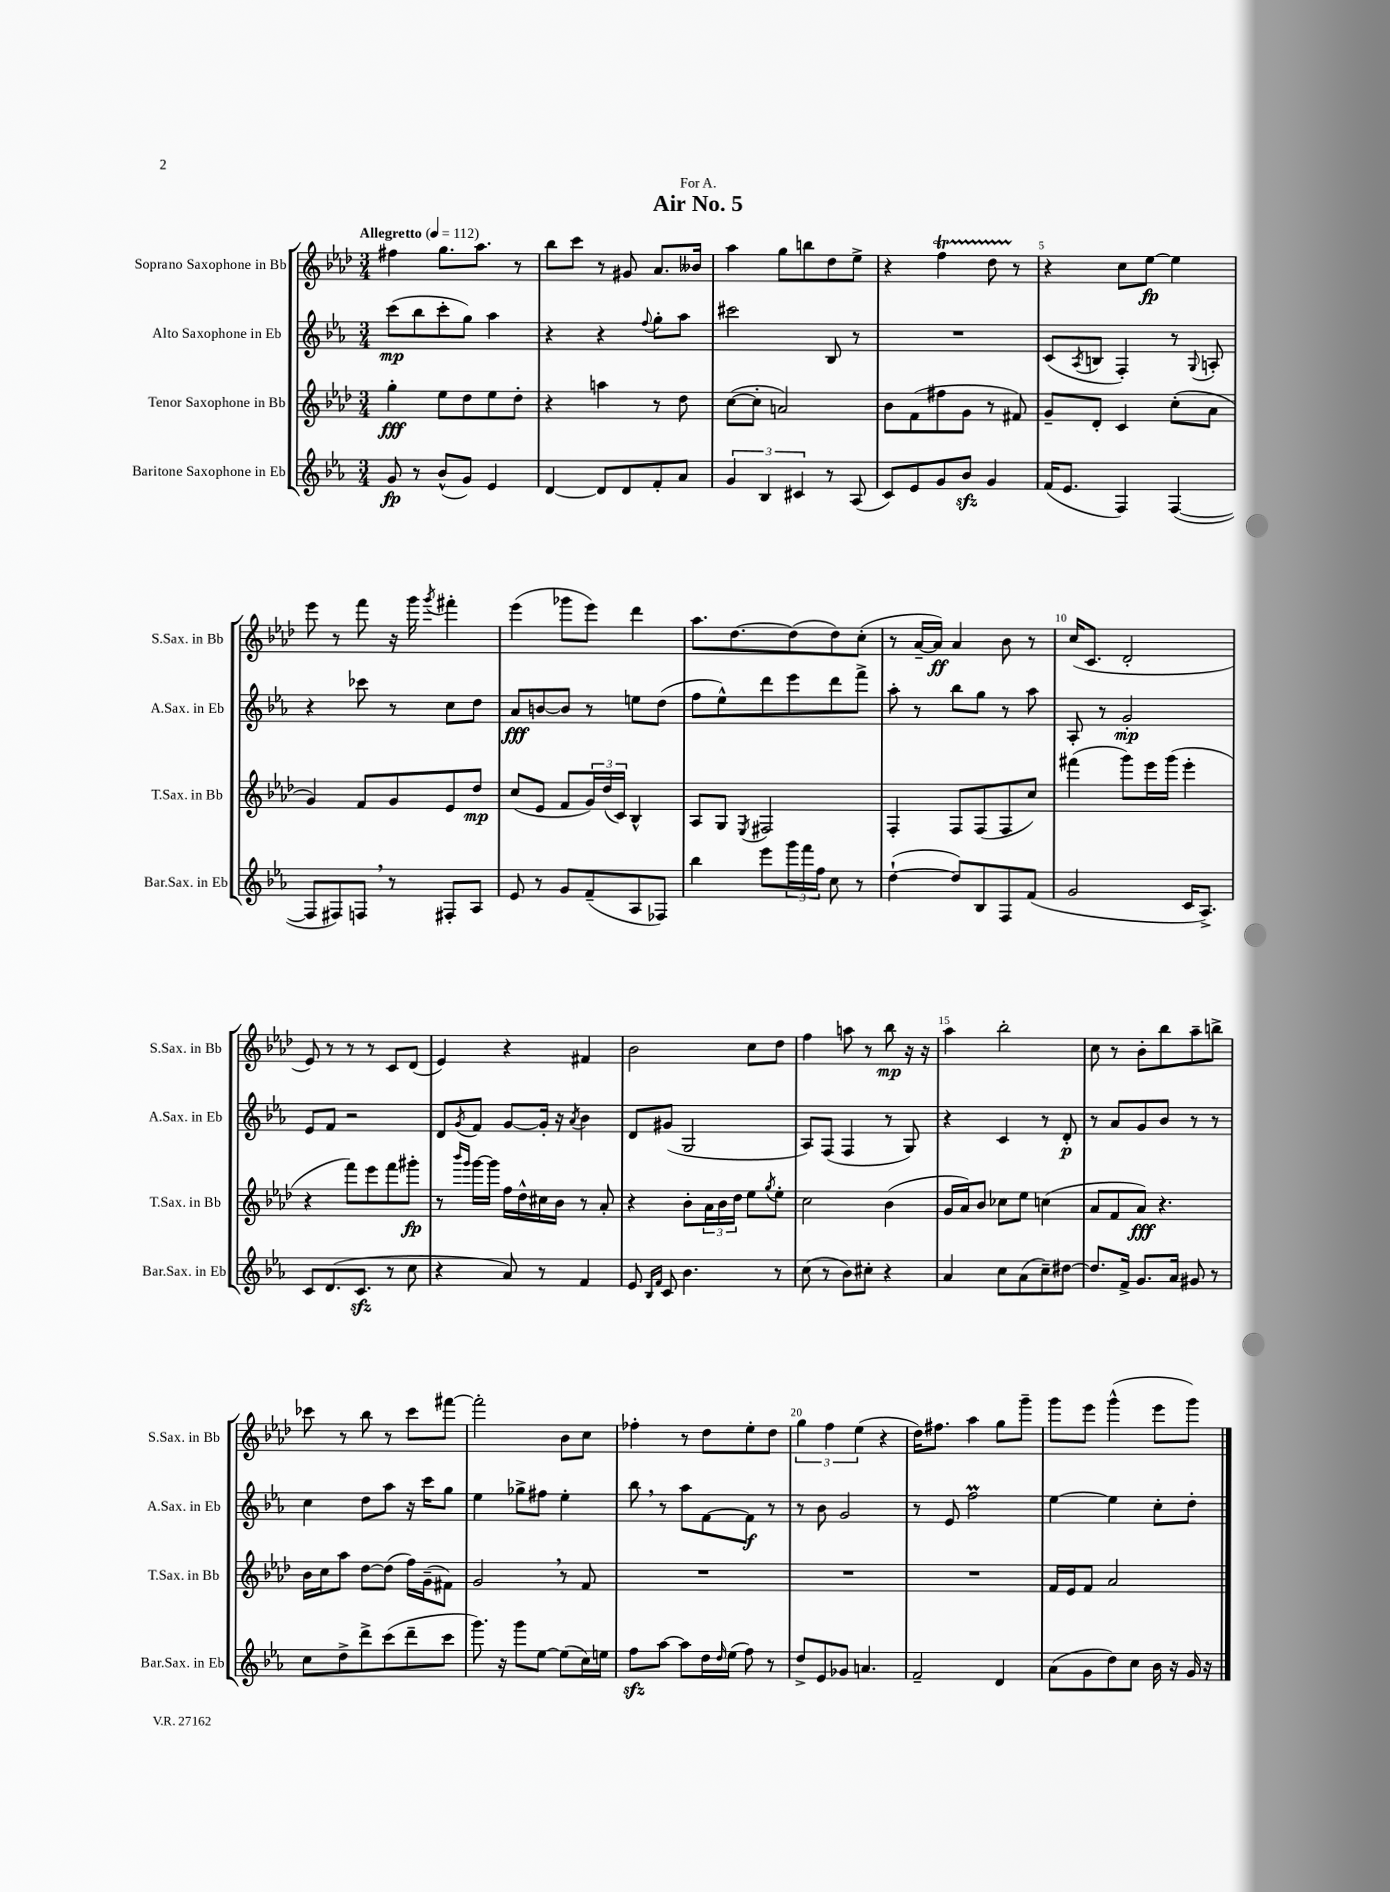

**kern	**dynam	**kern	**dynam	**kern	**dynam	**kern	**dynam
*part4	*part4	*part3	*part3	*part2	*part2	*part1	*part1
*staff4	*staff4	*staff3	*staff3	*staff2	*staff2	*staff1	*staff1
*I"Baritone Saxophone in Eb	*	*I"Tenor Saxophone in Bb	*	*I"Alto Saxophone in Eb	*	*I"Soprano Saxophone in Bb	*
*I'Bar.Sax. in Eb	*	*I'T.Sax. in Bb	*	*I'A.Sax. in Eb	*	*I'S.Sax. in Bb	*
*clefG2	*	*clefG2	*	*clefG2	*	*clefG2	*
*k[b-e-a-]	*	*k[b-e-a-d-]	*	*k[b-e-a-]	*	*k[b-e-a-d-]	*
*M3/4	*	*M3/4	*	*M3/4	*	*M3/4	*
*MM112	*	*MM112	*	*MM112	*	*MM112	*
=1	=1	=1	=1	=1	=1	=1	=1
!	!	!	!	!	!	!LO:TX:a:B:t=Allegretto	!
8g/	fp	4gg'\	fff	(8ccc\L	mp	4ff#X\	.
8r	.	.	.	8bb-\	.	.	.
(8b-^^/L	.	8ee-\L	.	8ccc'\	.	8.gg\L	.
8g/J)	.	8dd-\	.	8gg\J)	.	.	.
.	.	.	.	.	.	8.aa-\J	.
4e-/	.	8ee-\	.	4aa-\	.	.	.
.	.	8dd-'\J	.	.	.	8r	.
=2	=2	=2	=2	=2	=2	=2	=2
[4d/	.	4r	.	4r	.	8bb-\L	.
.	.	.	.	.	.	8ccc\J	.
8d/L]	.	4aan\	.	4r	.	8r	.
8d/	.	.	.	.	.	8g#X/	.
.	.	.	.	8qqff/	.	.	.
8f'/	.	8r	.	8gg'\L	.	8.a-/L	.
8a-/J	.	8dd-\	.	8aa-\J	.	.	.
.	.	.	.	.	.	16b--X/Jk	.
=3	=3	=3	=3	=3	=3	=3	=3
6g/	.	([8cc\L	.	2ccc#X\	.	4aa-\	.
.	.	8cc'\J]	.	.	.	.	.
6B-/	.	.	.	.	.	.	.
.	.	2an/)	.	.	.	8gg\L	.
6c#X/	.	.	.	.	.	.	.
.	.	.	.	.	.	8bbn\	.
8r	.	.	.	8B-/	.	8dd-\	.
(8A-/	.	.	.	8r	.	8ee-^\J	.
=4	=4	=4	=4	=4	=4	=4	=4
8c/L)	.	8b-\L	.	2.r	.	4r	.
8e-/	.	(8f\	.	.	.	.	.
8g/	.	8ff#X\	.	.	.	4ffT\	.
8b-zz/J	.	8g\J	.	.	.	.	.
4g/	.	8r	.	.	.	8dd-TTT\	.
.	.	8f#X/)	.	.	.	8r	.
=5	=5	=5	=5	=5	=5	=5	=5
(16f/KL	.	8g~/L	.	(8c/L	.	4r	.
8.e-/J	.	.	.	.	.	.	.
.	.	.	.	8qA-/	.	.	.
.	.	8d-'/J	.	8Bn/J	.	.	.
4F/)	.	4c/	.	4F'/)	.	8cc\L	.
.	.	.	.	.	.	[8ee-\J	fp
([4F/	.	(8cc'\L	.	8r	.	4ee-\]	.
.	.	.	.	8qqG/	.	.	.
.	.	8a-\J	.	8An'/	.	.	.
!!LO:LB:g=z
=6	=6	=6	=6	=6	=6	=6	=6
8F/L]	.	4g/)	.	4r	.	8eee-\	.
8F#X/)	.	.	.	.	.	8r	.
8Fn,/J	.	8f/L	.	8ccc-X\	.	8fff\	.
8r	.	8g/	.	8r	.	16r	.
.	.	.	.	.	.	16ggg\	.
.	.	.	.	.	.	8qggg/	.
8F#X'/L	.	8e-/	.	8cc\L	.	4fff#X'\	.
8A-/J	.	8dd-/J	mp	8dd\J	.	.	.
=7	=7	=7	=7	=7	=7	=7	=7
8e-/	.	(8cc/L	.	8a-/L	fff	(4eee-\	.
8r	.	8e-/J	.	[8bn/	.	.	.
8g/L	.	8f/L	.	8b/J]	.	8ggg-X\L	.
(8f~/	.	24g/L)	.	8r	.	8eee-\J)	.
.	.	(24dd-/	.	.	.	.	.
.	.	24c/JJ)	.	.	.	.	.
8A-/	.	4B-^^/	.	8een\L	.	4ddd-\	.
8F-X/J)	.	.	.	(8dd\J	.	.	.
=8	=8	=8	=8	=8	=8	=8	=8
4bb-\	.	8A-/L	.	8ff\L	.	8.aa-\L	.
.	.	8G/J	.	8ee-^^\)	.	.	.
.	.	.	.	.	.	[8.dd-\	.
.	.	8qE-/	.	.	.	.	.
8eee-\L	.	2F#X/	.	8ddd\	.	.	.
24ggg\L	.	.	.	8eee-\	.	(8dd-\]	.
24fff\	.	.	.	.	.	.	.
24ff\JJ	.	.	.	.	.	.	.
8cc\	.	.	.	8ddd\	.	8dd-\)	.
8r	.	.	.	8fff^\J	.	(8cc'\J	.
=9	=9	=9	=9	=9	=9	=9	=9
([4dd`\	.	4F'/	.	8aa-'\	.	8r	.
.	.	.	.	8r	.	[16a-~/LL	.
.	.	.	.	.	.	16a-/JJ])	ff
8dd/L])	.	8F/L	.	8bb-\L	.	4a-/	.
8B-/	.	(8F/	.	8gg\J	.	.	.
8F/	.	8F/	.	8r	.	8b-\	.
(8f/J	.	8cc/J)	.	8aa-\	.	8r	.
=10	=10	=10	=10	=10	=10	=10	=10
2g/	.	(4fff#X\	.	8A-'/	.	(16cc/KL	.
.	.	.	.	.	.	8.c/J	.
.	.	.	.	8r	.	.	.
.	.	8ggg\L)	.	2g'/	mp	2d-'/	.
.	.	16eee-\L	.	.	.	.	.
.	.	(16ggg\JJ	.	.	.	.	.
16c/KL	.	4eee-'\	.	.	.	.	.
8.A-^/J)	.	.	.	.	.	.	.
!!LO:LB:g=z
=11	=11	=11	=11	=11	=11	=11	=11
8c/L	.	4r	.	8e-/L	.	8e-/)	.
(8.d/	.	.	.	8f/J	.	8r	.
.	.	8fff\L)	.	2r	.	8r	.
8.czz/J	.	.	.	.	.	.	.
.	.	8eee-\	.	.	.	8r	.
8r	.	8fff\	.	.	.	8c/L	.
8cc\	.	8ggg#X'\J	fp	.	.	(8d-/J	.
=12	=12	=12	=12	=12	=12	=12	=12
4r	.	8r	.	8d/L	.	4e-/)	.
.	.	16qqbbb-/LL	.	.	.	.	.
.	.	16qqggg/JJ	.	8qg/	.	.	.
.	.	[16ggg\LL	.	8f/J	.	.	.
.	.	16ggg\JJ]	.	.	.	.	.
8a-/)	.	16ff\LL	.	[8g/L	.	4r	.
.	.	16dd-^^\	.	.	.	.	.
8r	.	16cc#X\	.	16g'/Jk]	.	.	.
.	.	16b-\JJ	.	16r	.	.	.
.	.	.	.	8qa-/	.	.	.
4f/	.	8r	.	4b-\	.	4f#X/	.
.	.	8a-'/	.	.	.	.	.
=13	=13	=13	=13	=13	=13	=13	=13
8e-/	.	4r	.	8d/L	.	2b-\	.
16qqB-/LL	.	.	.	.	.	.	.
16qqf/JJ	.	.	.	.	.	.	.
8c/	.	.	.	(8g#X/J	.	.	.
4.b-\	.	8b-'\L	.	2G/	.	.	.
.	.	24a-\L	.	.	.	.	.
.	.	24b-\	.	.	.	.	.
.	.	24dd-\JJ	.	.	.	.	.
.	.	8ee-\L	.	.	.	8cc\L	.
.	.	8qgg/	.	.	.	.	.
8r	.	8ee-'\J	.	.	.	8dd-\J	.
=14	=14	=14	=14	=14	=14	=14	=14
(8cc\	.	2cc\	.	8A-/L)	.	4ff\	.
8r	.	.	.	(8F/J	.	.	.
8b-\L)	.	.	.	4F/	.	8aan\	.
8cc#X'\J	.	.	.	.	.	8r	.
4r	.	(4b-\	.	8r	.	8bb-\	mp
.	.	.	.	8G/)	.	16r	.
.	.	.	.	.	.	16r	.
=15	=15	=15	=15	=15	=15	=15	=15
4a-/	.	16g/LL	.	4r	.	4aa-\	.
.	.	16a-/J)	.	.	.	.	.
.	.	8b-/J	.	.	.	.	.
8cc\L	.	8cc-X\L	.	4c/	.	2bb-'\	.
(8a-\	.	8ee-\J	.	.	.	.	.
8cc~\)	.	(4ccn\	.	8r	.	.	.
[8dd#X\J	.	.	.	8d'/	p	.	.
=16	=16	=16	=16	=16	=16	=16	=16
8.dd#/L]	.	8a-/L	.	8r	.	8cc\	.
.	.	8f/	.	8a-/L	.	8r	.
16f^/Jk	.	.	.	.	.	.	.
8.g/L	.	8a-/J)	fff	8g/	.	8b-'\L	.
.	.	4.r	.	8b-/J	.	8bb-\	.
16a-/Jk	.	.	.	.	.	.	.
8g#X/	.	.	.	8r	.	8aa-~\	.
8r	.	.	.	8r	.	8bbn^\J	.
!!LO:LB:g=z
=17	=17	=17	=17	=17	=17	=17	=17
8cc\L	.	16b-\LL	.	4cc\	.	8ccc-X\	.
.	.	16cc\J	.	.	.	.	.
8dd^\	.	8aa-\J	.	.	.	8r	.
8ddd^\	.	[8dd-\L	.	8dd\L	.	8bb-\	.
(8ccc\	.	(8dd-\J]	.	8aa-\J	.	8r	.
8ddd~\	.	16ff\LL)	.	16r	.	8ccc-\L	.
.	.	(16g~\J	.	16ccc\KL	.	.	.
8ccc\J	.	8f#X\J)	.	8gg\J	.	[8fff#X\J	.
=18	=18	=18	=18	=18	=18	=18	=18
8.ggg\)	.	2g,/	.	4ee-\	.	2fff#'\]	.
16r	.	.	.	.	.	.	.
8ggg\L	.	.	.	8gg-X^\L	.	.	.
[8ee-\J	.	.	.	8ff#X\J	.	.	.
(8ee-\L]	.	8r	.	4ee-'\	.	8b-\L	.
16cc\L)	.	8f/	.	.	.	8cc\J	.
16een\JJ	.	.	.	.	.	.	.
=19	=19	=19	=19	=19	=19	=19	=19
8ffzz\L	.	2.r	.	8bb-,\	.	4ff-X'\	.
[8aa-\J	.	.	.	8r	.	.	.
8aa-\L]	.	.	.	8aa-\L	.	8r	.
16dd\L	.	.	.	[8f\	.	8dd-\L	.
16qqdd/	.	.	.	.	.	.	.
(16ee-\JJ	.	.	.	.	.	.	.
8ff\)	.	.	.	8f\J]	f	8ee-'\	.
8r	.	.	.	8r	.	8dd-\J	.
=20	=20	=20	=20	=20	=20	=20	=20
8dd^/L	.	2.r	.	8r	.	6gg\	.
8e-/	.	.	.	8b-\	.	.	.
.	.	.	.	.	.	6ff\	.
8g-X/J	.	.	.	2g/	.	.	.
.	.	.	.	.	.	(6ee-\	.
4.an/	.	.	.	.	.	.	.
.	.	.	.	.	.	4r	.
=21	=21	=21	=21	=21	=21	=21	=21
2f~/	.	2.r	.	8r	.	16dd-\KL)	.
.	.	.	.	.	.	8.ff#X\J	.
.	.	.	.	8e-/	.	.	.
.	.	.	.	2ffM\	.	4aa-\	.
4d/	.	.	.	.	.	8gg\L	.
.	.	.	.	.	.	8ggg~\J	.
=22	=22	=22	=22	=22	=22	=22	=22
(8a-\L	.	16f/LL	.	[4ee-\	.	8ggg\L	.
.	.	16e-/J	.	.	.	.	.
8g\	.	8f/J	.	.	.	8eee-\J	.
8dd\)	.	2a-/	.	4ee-\]	.	(4ggg^^\	.
8cc\J	.	.	.	.	.	.	.
16b-\	.	.	.	8cc'\L	.	8eee-\L	.
16r	.	.	.	.	.	.	.
16g/	.	.	.	8dd'\J	.	8ggg\J)	.
16r	.	.	.	.	.	.	.
==	==	==	==	==	==	==	==
*-	*-	*-	*-	*-	*-	*-	*-
